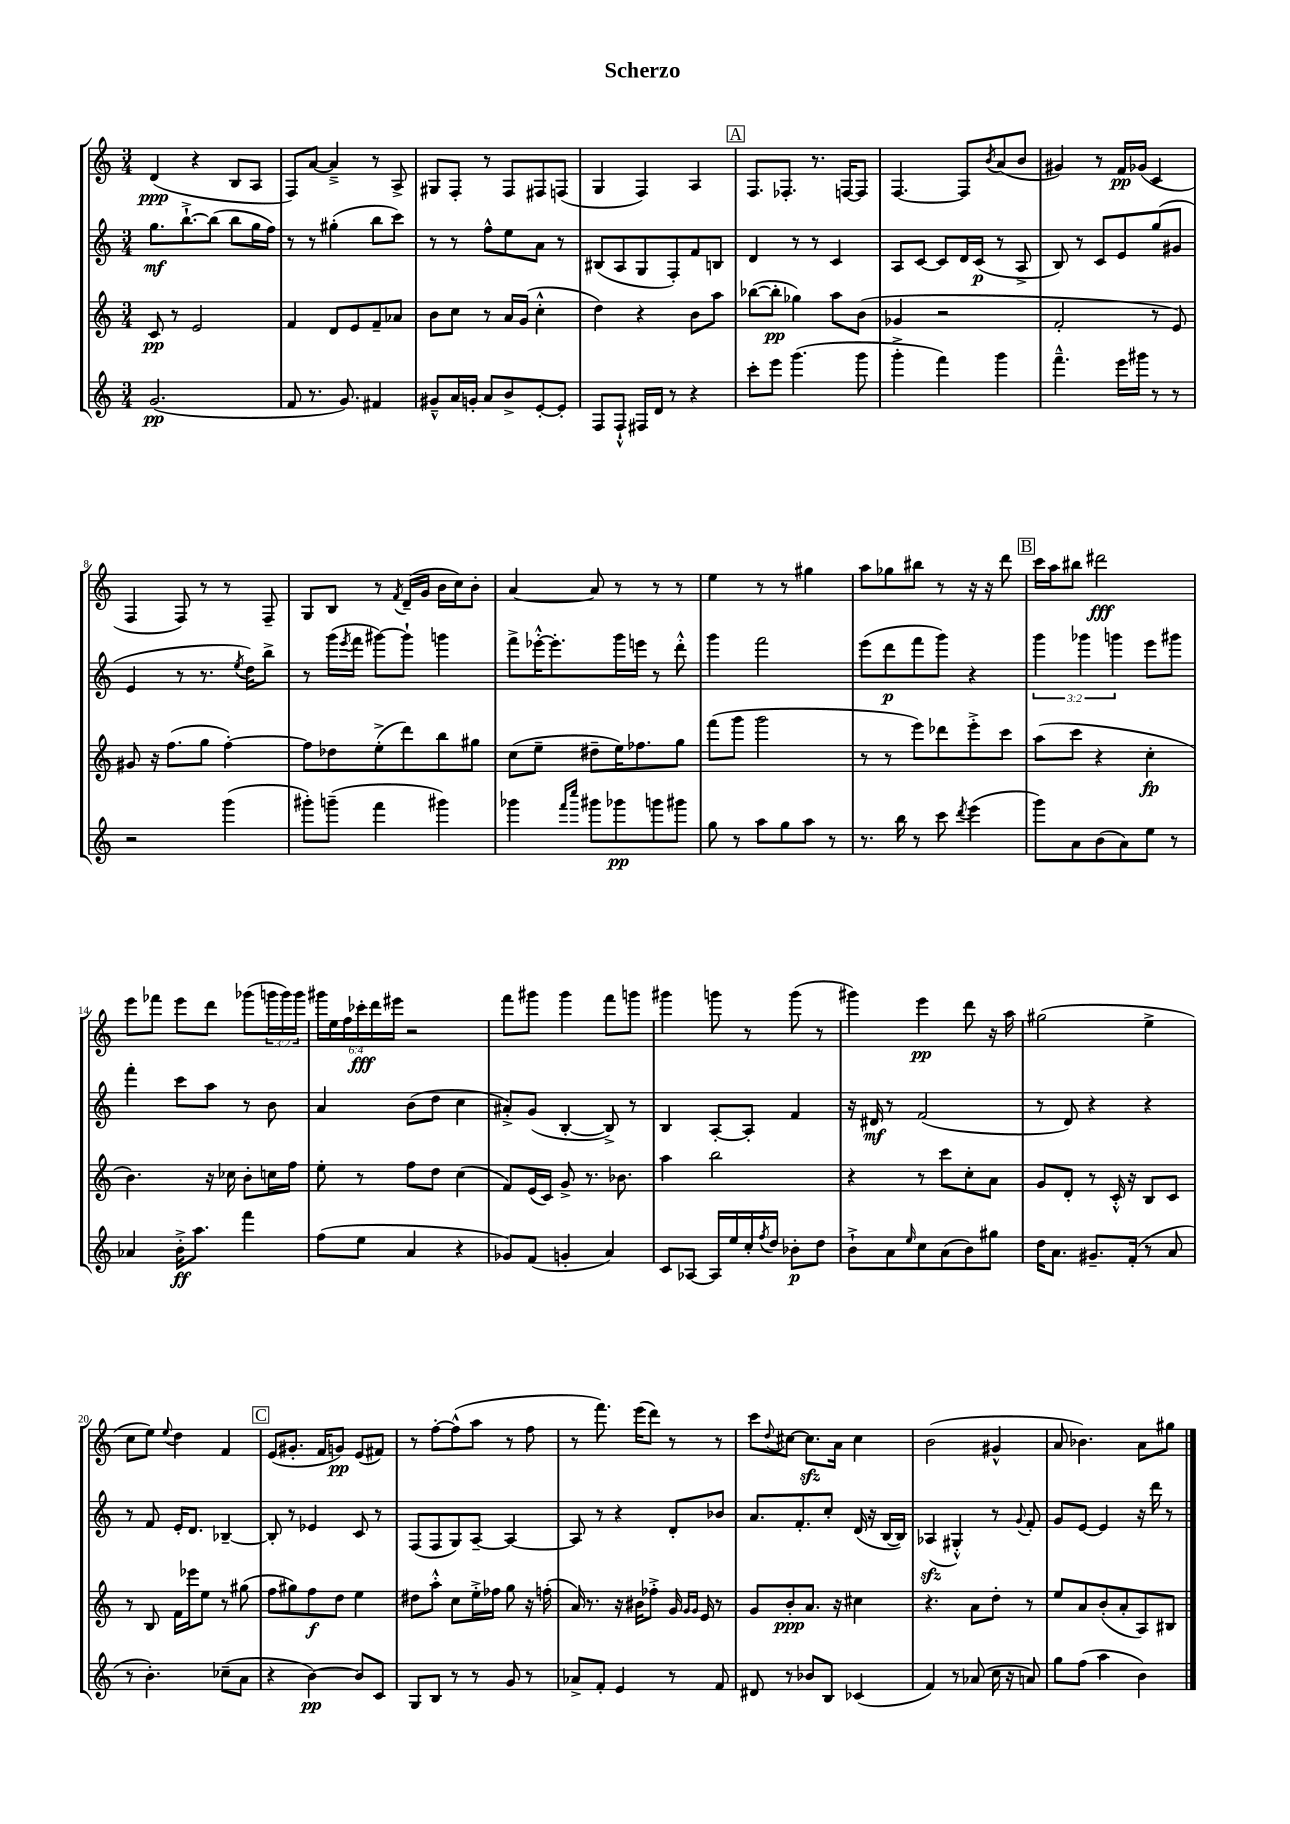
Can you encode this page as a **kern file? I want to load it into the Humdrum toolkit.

**kern	**dynam	**kern	**dynam	**kern	**dynam	**kern	**dynam
*part4	*part4	*part3	*part3	*part2	*part2	*part1	*part1
*staff4	*staff4	*staff3	*staff3	*staff2	*staff2	*staff1	*staff1
*clefG2	*	*clefG2	*	*clefG2	*	*clefG2	*
*k[]	*	*k[]	*	*k[]	*	*k[]	*
*M3/4	*	*M3/4	*	*M3/4	*	*M3/4	*
=1	=1	=1	=1	=1	=1	=1	=1
(2.g/	pp	8c/	pp	8.gg\L	mf	(4d/	ppp
.	.	8r	.	.	.	.	.
.	.	.	.	[8.bb`^\	.	.	.
.	.	2e/	.	.	.	4r	.
.	.	.	.	(8bb\J]	.	.	.
.	.	.	.	8bb\L	.	8B/L	.
.	.	.	.	16gg\L	.	8A/J	.
.	.	.	.	16ff\JJ)	.	.	.
=2	=2	=2	=2	=2	=2	=2	=2
8f/	.	4f/	.	8r	.	8F/L)	.
8.r	.	.	.	8r	.	[8a/J	.
.	.	8d/L	.	(4gg#X'\	.	4a~^/]	.
8.g/)	.	.	.	.	.	.	.
.	.	8e/	.	.	.	.	.
4f#X/	.	8f~/	.	8bb\L	.	8r	.
.	.	8a-X/J	.	8ccc\J)	.	8A^/	.
=3	=3	=3	=3	=3	=3	=3	=3
8g#X~^^/L	.	8b\L	.	8r	.	8G#X/L	.
16a/L	.	8cc\J	.	8r	.	8F'/J	.
16gn'/JJ	.	.	.	.	.	.	.
8a/L	.	8r	.	8ff^^\L	.	8r	.
8b^/	.	16a/LL	.	8ee\	.	8F/L	.
.	.	(16g/JJ	.	.	.	.	.
[8e'/	.	4cc'^^\	.	8a\J	.	8F#X/	.
8e'/J]	.	.	.	8r	.	(8Fn/J	.
=4	=4	=4	=4	=4	=4	=4	=4
8F/L	.	4dd\)	.	(8B#X/L	.	4G/	.
8F`^^/J	.	.	.	8A/	.	.	.
16F#X/LL	.	4r	.	8G/	.	4F/)	.
16d/JJ	.	.	.	.	.	.	.
8r	.	.	.	8F'/)	.	.	.
4r	.	8b\L	.	8f/	.	4A/	.
.	.	8aa\J	.	8Bn/J	.	.	.
!!LO:REH:place=s1:t=A
=5	=5	=5	=5	=5	=5	=5	=5
8ccc'\L	.	([8bb-X\L	.	4d/	.	8.F/L	.
8eee\J	.	8bb-'\J]	pp	.	.	.	.
.	.	.	.	.	.	8.F-X'/J	.
(4.ggg\	.	4gg-X\)	.	8r	.	.	.
.	.	.	.	8r	.	8.r	.
.	.	8aa\L	.	4c/	.	.	.
.	.	.	.	.	.	[16Fn/KL	.
8ggg\	.	(8b\J	.	.	.	8F/J]	.
=6	=6	=6	=6	=6	=6	=6	=6
4ggg'^\	.	4g-X/	.	8A/L	.	[4.F/	.
.	.	.	.	[8c/J	.	.	.
4fff\)	.	2r	.	8c/L]	.	.	.
.	.	.	.	16d/L	.	8F/L]	.
.	.	.	.	(16c/JJ	p	.	.
.	.	.	.	.	.	8qb/	.
4ggg\	.	.	.	8r	.	(8a/	.
.	.	.	.	8A^/	.	8b/J	.
=7	=7	=7	=7	=7	=7	=7	=7
4.fff~^^\	.	2f'/	.	8B/)	.	4g#X/)	.
.	.	.	.	8r	.	.	.
.	.	.	.	8c/L	.	8r	.
16eee\LL	.	.	.	8e/	.	16f/LL	pp
16ggg#X\JJ	.	.	.	.	.	(16g-X/JJ	.
8r	.	8r	.	(8gg/	.	4c/	.
8r	.	8e/)	.	8g#X/J	.	.	.
!!LO:LB:g=z
=8	=8	=8	=8	=8	=8	=8	=8
2r	.	8g#X/	.	4e/	.	4F/	.
.	.	16r	.	.	.	.	.
.	.	(8.ff\L	.	.	.	.	.
.	.	.	.	8r	.	8F/)	.
.	.	8gg\J	.	8.r	.	8r	.
(4ggg\	.	[4ff'\)	.	.	.	8r	.
.	.	.	.	8qee/	.	.	.
.	.	.	.	16dd\KL)	.	.	.
.	.	.	.	8bb^\J	.	8F~/	.
=9	=9	=9	=9	=9	=9	=9	=9
8ggg#X'\L)	.	8ff\L]	.	8r	.	8G/L	.
(8gggn~\J	.	8dd-X\	.	(16ggg\LL	.	8B/J	.
.	.	.	.	8qeee/	.	.	.
.	.	.	.	16fff\JJ	.	.	.
4fff\	.	(8ee'^\	.	[8ggg#X\L)	.	8r	.
.	.	.	.	.	.	8qf/	.
.	.	8ddd\)	.	8ggg#`\J]	.	(16d~/LL	.
.	.	.	.	.	.	16g/JJ	.
4ggg#X\)	.	8bb\	.	4gggn\	.	16b\LL	.
.	.	.	.	.	.	16cc\J)	.
.	.	8gg#X\J	.	.	.	8b'\J	.
=10	=10	=10	=10	=10	=10	=10	=10
4ggg-X\	.	(8cc\L	.	8fff^\L	.	[4a/	.
.	.	8ee~\J	.	[16eee-X'^^\K	.	.	.
.	.	.	.	8.eee-'\]	.	.	.
16qqfff/LL	.	.	.	.	.	.	.
16qqcccc/JJ	.	.	.	.	.	.	.
8ggg#X\L	.	8dd#X~\L	.	.	.	8a/]	.
8ggg-X\	pp	16ee\K)	.	16ggg\L	.	8r	.
.	.	8.ff-X\	.	16eeen\JJ	.	.	.
8gggn\	.	.	.	8r	.	8r	.
8ggg#X\J	.	8gg\J	.	8ddd'^^\	.	8r	.
=11	=11	=11	=11	=11	=11	=11	=11
8gg\	.	(8fff\L	.	4ggg\	.	4ee\	.
8r	.	8ggg\J	.	.	.	.	.
8aa\L	.	2ggg\	.	2fff\	.	8r	.
8gg\	.	.	.	.	.	8r	.
8aa\J	.	.	.	.	.	4gg#X\	.
8r	.	.	.	.	.	.	.
=12	=12	=12	=12	=12	=12	=12	=12
8.r	.	8r	.	(8eee\L	.	8aa\L	.
.	.	8r	.	8ddd\	p	8gg-X\	.
16bb\	.	.	.	.	.	.	.
8r	.	8eee\L)	.	8fff\	.	8bb#X\J	.
8ccc\	.	8ddd-X\	.	8ggg\J)	.	8r	.
8qddd/	.	.	.	.	.	.	.
(4eee\	.	8eee'^\	.	4r	.	16r	.
.	.	.	.	.	.	16r	.
.	.	8ccc\J	.	.	.	8ddd\	.
!!LO:REH:place=s1:t=B
=13	=13	=13	=13	=13	=13	=13	=13
8ggg\L)	.	(8aa\L	.	6ggg\	.	16ccc\LL	.
.	.	.	.	.	.	16aa\J	.
8a\	.	8ccc\J	.	.	.	8bb#X\J	.
.	.	.	.	6ggg-X\	.	.	.
(8b\	.	4r	.	.	.	2ddd#X\	fff
.	.	.	.	6gggn\	.	.	.
8a\)	.	.	.	.	.	.	.
8ee\J	.	4cc'\	fp	8eee\L	.	.	.
8r	.	.	.	8ggg#X\J	.	.	.
!!LO:LB:g=z
=14	=14	=14	=14	=14	=14	=14	=14
4a-X/	.	4.b\)	.	4fff'\	.	8eee\L	.
.	.	.	.	.	.	8fff-X\J	.
16b'^\KL	ff	.	.	8ccc\L	.	8eee\L	.
8.aa\J	.	.	.	.	.	.	.
.	.	16r	.	8aa\J	.	8ddd\J	.
.	.	16cc-X\	.	.	.	.	.
4fff\	.	8b'\L	.	8r	.	(8ggg-X\L	.
.	.	16ccn\L	.	8b\	.	24gggn\L	.
.	.	.	.	.	.	24ggg\)	.
.	.	16ff\JJ	.	.	.	.	.
.	.	.	.	.	.	24ggg\JJ	.
=15	=15	=15	=15	=15	=15	=15	=15
(8ff\L	.	8ee'\	.	4a/	.	24ggg#X\LL	.
.	.	.	.	.	.	24ee\	.
.	.	.	.	.	.	24ff\	.
8ee\J	.	8r	.	.	.	24ccc-X'\	fff
.	.	.	.	.	.	24ddd\	.
.	.	.	.	.	.	24eee#X\JJ	.
4a/	.	8ff\L	.	(8b\L	.	2r	.
.	.	8dd\J	.	8dd\J	.	.	.
4r	.	(4cc\	.	4cc\	.	.	.
=16	=16	=16	=16	=16	=16	=16	=16
8g-X/L)	.	8f/L)	.	8a#X'^/L)	.	8fff\L	.
(8f/J	.	(16e/L	.	(8g/J	.	8ggg#X\J	.
.	.	16c/JJ)	.	.	.	.	.
4gn'/	.	8g^/	.	[4B'/	.	4ggg#\	.
.	.	8.r	.	.	.	.	.
4a/)	.	.	.	8B^/])	.	8fff\L	.
.	.	8.b-X\	.	.	.	.	.
.	.	.	.	8r	.	8gggn\J	.
=17	=17	=17	=17	=17	=17	=17	=17
8c/L	.	4aa\	.	4B/	.	4ggg#X\	.
[8A-X/J	.	.	.	.	.	.	.
16A-/LL]	.	2bb\	.	[8A'/L	.	8gggn\	.
16ee/	.	.	.	.	.	.	.
16cc'/	.	.	.	8A'/J]	.	8r	.
8qff/	.	.	.	.	.	.	.
16dd/JJ	.	.	.	.	.	.	.
8b-X'\L	p	.	.	4f/	.	(8ggg\	.
8dd\J	.	.	.	.	.	8r	.
=18	=18	=18	=18	=18	=18	=18	=18
8b`^\L	.	4r	.	16r	.	4ggg#X\)	.
.	.	.	.	16d#X/	mf	.	.
8a\	.	.	.	8r	.	.	.
16qqee/	.	.	.	.	.	.	.
8cc\	.	8r	.	(2f/	.	4eee\	pp
(8a\	.	8ccc\L	.	.	.	.	.
8b\)	.	8cc'\	.	.	.	8ddd\	.
8gg#X\J	.	8a\J	.	.	.	16r	.
.	.	.	.	.	.	16aa\	.
=19	=19	=19	=19	=19	=19	=19	=19
16dd\KL	.	8g/L	.	8r	.	(2gg#X\	.
8.a\J	.	.	.	.	.	.	.
.	.	8d'/J	.	8d/)	.	.	.
8.g#X~/L	.	8r	.	4r	.	.	.
.	.	16c'^^/	.	.	.	.	.
(16f'/Jk	.	16r	.	.	.	.	.
8r	.	8B/L	.	4r	.	4ee^\	.
8a/	.	8c/J	.	.	.	.	.
!!LO:LB:g=z
=20	=20	=20	=20	=20	=20	=20	=20
8r	.	8r	.	8r	.	8cc\L	.
4.b'\)	.	8B/	.	8f/	.	8ee\J)	.
.	.	.	.	.	.	8qqee/	.
.	.	16f\LL	.	16e'/KL	.	4dd\	.
.	.	16eee-X\J	.	8.d/J	.	.	.
.	.	8ee\J	.	.	.	.	.
(8cc-X~\L	.	8r	.	[4B-X~/	.	4f/	.
8a\J	.	(8gg#X\	.	.	.	.	.
!!LO:REH:place=s1:t=C
=21	=21	=21	=21	=21	=21	=21	=21
4r	.	8ff\L	.	8B-'/]	.	(8e/L	.
.	.	8gg#X\)	.	8r	.	8.g#X'/J	.
[4b\)	pp	8ff\	f	4e-X/	.	.	.
.	.	.	.	.	.	16f/KL	.
.	.	8dd\J	.	.	.	8gn/J)	pp
8b/L]	.	4ee\	.	8c/	.	(8e/L	.
8c/J	.	.	.	8r	.	8f#X/J)	.
=22	=22	=22	=22	=22	=22	=22	=22
8G/L	.	8dd#X\L	.	(8F/L	.	8r	.
8B/J	.	8aa'^^\J	.	8F/	.	[8ff'\L	.
8r	.	8cc\L	.	8G/)	.	(8ff^^\]	.
8r	.	16ee'^\L	.	[8A~/J	.	8aa\J	.
.	.	16ff-X\JJ	.	.	.	.	.
8g/	.	8gg\	.	4A/_	.	8r	.
8r	.	16r	.	.	.	8ff\	.
.	.	(16ffn'\	.	.	.	.	.
=23	=23	=23	=23	=23	=23	=23	=23
8a-X^/L	.	16a/)	.	8A/]	.	8r	.
.	.	8.r	.	.	.	.	.
8f'/J	.	.	.	8r	.	8.fff\)	.
4e/	.	16r	.	4r	.	.	.
.	.	16b#X\KL	.	.	.	(16eee\KL	.
.	.	8ff-X'^\J	.	.	.	8ddd\J)	.
8r	.	16g/	.	8d'/L	.	8r	.
.	.	16qqg/LL	.	.	.	.	.
.	.	16qqg/JJ	.	.	.	.	.
.	.	16e/	.	.	.	.	.
8f/	.	8r	.	8b-X/J	.	8r	.
=24	=24	=24	=24	=24	=24	=24	=24
8d#X/	.	8g/L	.	8.a/L	.	8ccc\L	.
.	.	.	.	.	.	8qqdd/	.
8r	.	8b'/	ppp	.	.	[8cc#X\J	.
.	.	.	.	8.f'/	.	.	.
8b-X/L	.	8.a/J	.	.	.	8.cc#zz\L]	.
8B/J	.	.	.	8cc'/J	.	.	.
.	.	16r	.	.	.	16a\Jk	.
(4c-X/	.	4cc#X\	.	(16d/	.	4cc#\	.
.	.	.	.	16r	.	.	.
.	.	.	.	[16B/LL	.	.	.
.	.	.	.	16B/JJ])	.	.	.
=25	=25	=25	=25	=25	=25	=25	=25
4f/)	.	4.r	.	(4A-Xzz/	.	(2b\	.
8r	.	.	.	4G#X'^^/)	.	.	.
(8a-X/	.	8a\L	.	.	.	.	.
16cc\	.	8dd'\J	.	8r	.	4g#X^^/	.
16r	.	.	.	.	.	.	.
.	.	.	.	8qqg/	.	.	.
8an/)	.	8r	.	8f'/	.	.	.
=26	=26	=26	=26	=26	=26	=26	=26
8gg\L	.	8ee/L	.	8g/L	.	8a/	.
(8ff\J	.	8a/	.	[8e/J	.	4.b-X\)	.
4aa\	.	(8b'/	.	4e/]	.	.	.
.	.	8a'/	.	.	.	.	.
4b\)	.	8A/)	.	16r	.	8a\L	.
.	.	.	.	16ddd\	.	.	.
.	.	8B#X/J	.	8r	.	8gg#X\J	.
==	==	==	==	==	==	==	==
*-	*-	*-	*-	*-	*-	*-	*-
